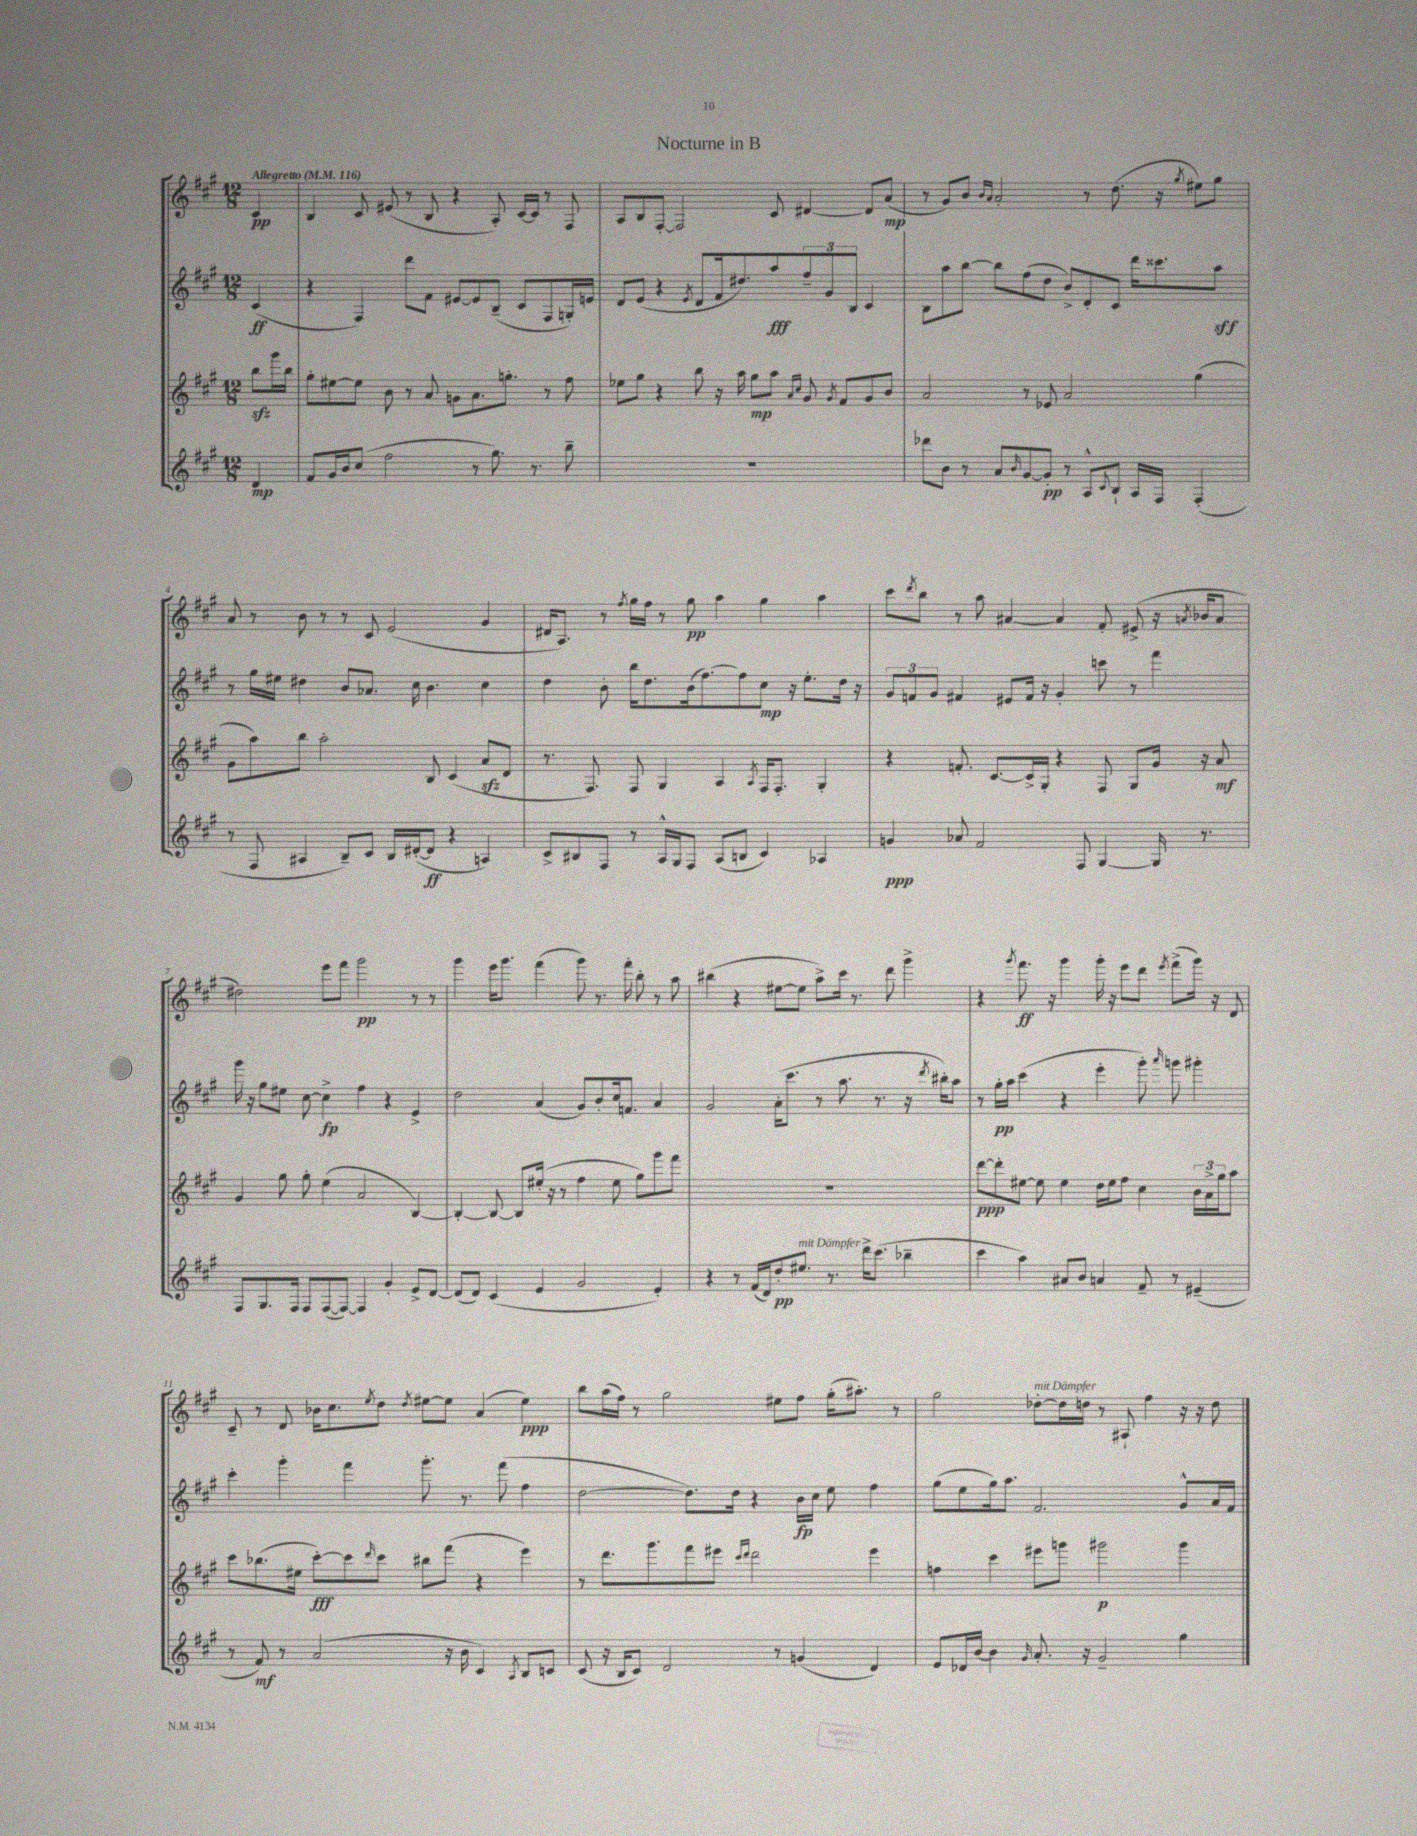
\header { title = "Nocturne in B" }
<<
\new StaffGroup <<
\new Staff = "s0" {
    \clef treble \key a \major \numericTimeSignature \time 12/8 \partial 4 \tempo "Allegretto" 4 = 116
    cis'4\pp |
    b4 cis'8 eis'8( r8 b8 r4 a8-.) cis'16~ cis'16 r8 fis8 |
    a8 b8 fis8~-. fis2 cis'8 dis'4~ dis'8 a'8\mp( |
    r8 gis'8) b'8 \grace { b'16 a'16 } a'2-. r8 d''8.( r16 \acciaccatura { gis''8 } eis''8) gis''8 |
    a'8 r8 b'8 r8 r8 cis'8 e'2( gis'4 |
    dis'16 a8.) r8 \acciaccatura { fis''8 } gis''16 fis''16 r8 gis''8\pp a''4 gis''4 a''4 |
    cis'''8 \acciaccatura { d'''8 } b''8 r8 a''8 ais'4~ ais'4 fis'8-. eis'8->( r16 \acciaccatura { a'8 } bes'16 a'8 |
    dis''2) e'''8 fis'''8 gis'''2\pp r8 r8 |
    gis'''4 e'''16 gis'''8. fis'''4( gis'''8) r8. fis'''16-. b''8-. r8 a''8 |
    bis''4( r4 eis''8~ eis''8 a''8->) cis'''16 r8. d'''8 gis'''4-> |
    r4 \acciaccatura { gis'''8 } fis'''8.\ff r16 gis'''4 gis'''16-. r16 e'''8 d'''8 \acciaccatura { e'''8 } fis'''8->( gis'''16) r16 d'8 |
    cis'8-- r8 d'8 bes'16 cis''8. \acciaccatura { e''8 } d''8 \acciaccatura { d''8 } eis''8~ eis''8 a'4( eis''4\ppp) |
    b''8 a''16( fis''16) r8 gis''2 eis''8 fis''8 gis''16-.( ais''8.-.) r8 |
    gis''2 des''8~-.^\markup { \italic "mit Dämpfer" } des''16 d''16 r8 ais8-! fis''4 r16 r16 d''8 \bar "|." |
}
\new Staff = "s1" {
    \clef treble \key a \major \numericTimeSignature \time 12/8 \partial 4
    cis'4\ff( |
    r4 fis4) d'''8 fis'8 eis'8~ eis'8 b8--( cis'8 fis8 g16-.) e'16 |
    d'8 e'8( r4 \acciaccatura { e'8 } d'8 fis'16 dis''8.) a''8\fff \tuplet 3/2 { fis''8-- gis'8 b8 } cis'4 |
    b8 a''8 b''8~ b''8 fis''8( d''8 b'8->) d'8-. cis'8 d'''16 cisis'''8. a''8\sff |
    r8 gis''16 eis''16 dis''4 b'8 aes'8. cis''16 b'4. cis''4 |
    d''4 b'8-. b''16 d''8. b'16( fis''8.~) fis''8 cis''8\mp r16 e''8.-. d''16 r16 |
    \tuplet 3/2 { gis'8 f'8 gis'8 } fis'4 eis'8 fis'16 r16 gis'4-. c'''8 r8 fis'''4 |
    gis'''16 r16 gis''8 eis''8 cis''8~ cis''4->\fp fis''4 r4 e'4-> |
    d''2 a'4( gis'8) b'8-. cis''16 f'8. a'4 |
    gis'2 a'16-.( cis'''8. r8 a''8. r8. r16 \acciaccatura { d'''8 } bis''16-.) a''8 |
    r8 gis''16-.\pp a''16 cis'''4( r4 e'''4-. gis'''8-.) \grace { a'''16 } g'''8 gis'''4-. |
    cis'''4-. gis'''4-. fis'''4 gis'''8.-. r8. fis'''8( fis''4 |
    d''2~ d''8.) d''16 r4 b'16\fp cis''16 e''8 fis''4 |
    gis''8( e''8 gis''16) a''8. fis'2. gis'8-^ a'16 fis'16 \bar "|." |
}
\new Staff = "s2" {
    \clef treble \key a \major \numericTimeSignature \time 12/8 \partial 4
    b''8\sfz gis'''16 b''16 |
    gis''8-. eis''8~ eis''8 b'8 r8 a'8 g'8 a'8. g''8.-. r8 fis''8 |
    ees''8 gis''8 r4 b''8 r16 a''16 gis''8\mp a''8 \grace { a'16 cis''16 } gis'8 \acciaccatura { gis'8 } fis'8 gis'8 b'8 |
    a'2 r8 ees'8 a'2 gis''4( |
    gis'8 a''8) b''8 a''2-. b8 cis'4( a'8\sfz d'8 |
    r8. fis8.) fis8 gis4 a4 \acciaccatura { a8 } fis16 fis8.-. gis4-. |
    r4 f'8.-. cis'8.~ cis'16-> gis16-. r4 fis8 gis8 gis'16 r16 a'8\mf |
    gis'4 gis''8 gis''8-. e''4( a'2 b4~) |
    b4~-. b8~ b8 eis''16-.( r16 r8 fis''4 eis''8 gis''8) gis'''8 fis'''8 |
    R1. |
    d'''8~\ppp d'''8-. eis''8~ eis''8 eis''4 d''16 eis''16 fis''8 cis''4 \tuplet 3/2 { b'16 a'16-> gis''16 } a''8 |
    cis'''8 bes''8.( eis''16 cis'''8~-.\fff) cis'''8 \grace { d'''16 } cis'''8 bis''8 fis'''8( r4 e'''4) |
    r8 d'''8. gis'''8. fis'''8 eis'''8 \grace { cis'''16 d'''16 } d'''2 eis'''4 |
    f''4 cis'''4 eis'''8 g'''8 gis'''2\p gis'''4 \bar "|." |
}
\new Staff = "s3" {
    \clef treble \key a \major \numericTimeSignature \time 12/8 \partial 4
    d'4\mp |
    fis'8 gis'16 b'16 cis''8( fis''2 r8 gis''8.) r8. b''8-- |
    R1. |
    des'''8 b'8 r8 a'8 \grace { b'16 } gis'8~ gis'8-.\pp r8 a8-^ \appoggiatura { cis'8 } b8-! a16 fis16 fis4-.( |
    r8 fis8 ais4 b8--) cis'8 b16 dis'16~-.( dis'8\ff r4 a4) |
    cis'8-> bis8 fis8 r8 a16-^ gis16 fis8 a8( b8 cis'4) aes4 |
    g'4\ppp aes'8 fis'2 fis8 gis4~ gis16 r8. |
    fis8 gis8. fis16 fis8 fis8~( fis8~) fis4 gis'4-. e'8-> d'8~ |
    d'8( d'8) cis'4( e'4 gis'2 e'4-.) |
    r4 r8 fis'16( d'16) d''8-.\pp eis''8.^\markup { \italic "mit Dämpfer" } r8. d'''16-> cis'''8.( bes''4-- |
    cis'''4 a''4) ais'8 b'8 a'4 fis'8-- r8 eis'4--( |
    r8 fis'8\mf) r8 a'2( r16 b'16 cis'4) \acciaccatura { a8 } b8 c'8 |
    cis'8( r16 b16 cis'8) d'2 r8 g'4( d'4) |
    e'8 des'16 b'16~ b'4 \grace { gis'16 } a'8.-. r16 gis'2-- gis''4 \bar "|." |
}
>>
>>
